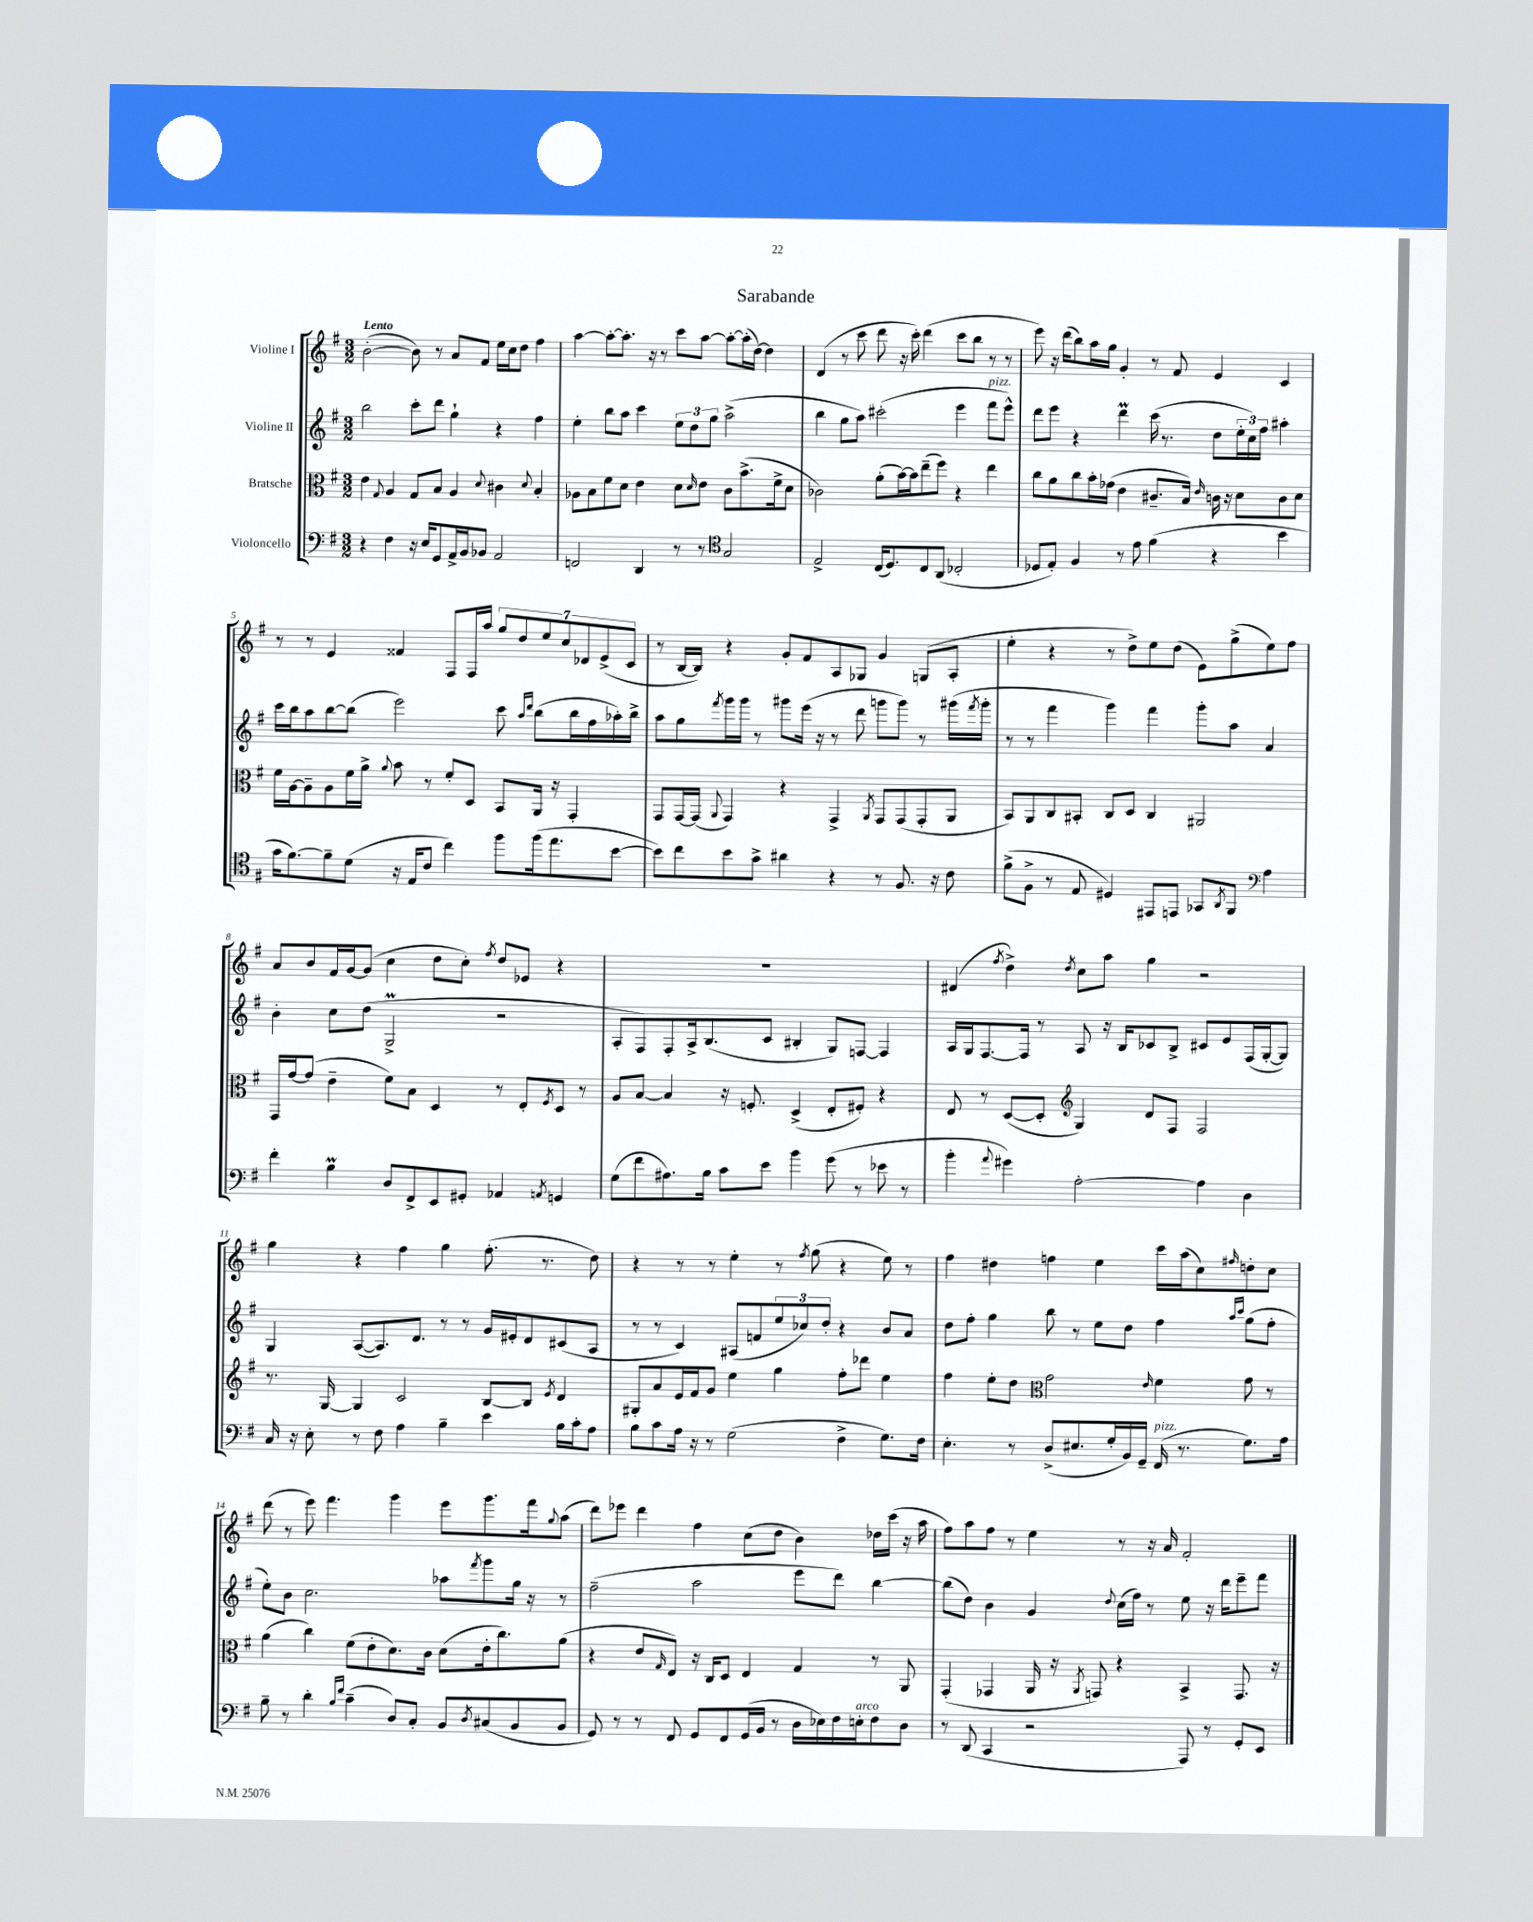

**kern	**kern	**kern	**kern
*part4	*part3	*part2	*part1
*staff4	*staff3	*staff2	*staff1
*I"Violoncello	*I"Bratsche	*I"Violine II	*I"Violine I
*clefF4	*clefC3	*clefG2	*clefG2
*k[f#]	*k[f#]	*k[f#]	*k[f#]
*M3/2	*M3/2	*M3/2	*M3/2
=1	=1	=1	=1
!	!	!	!LO:TX:a:B:t=Lento
4r	4e\	2bb\	([2b'\
.	8qqG/	.	.
4F#\	4A/	.	.
16r	8G/L	8ccc'\L	8b\])
16E/KL	.	.	.
8GG/	8B/J	8ddd\J	8r
16AA^/L	4A/	4gg`\	8a/L
16BB/J	.	.	.
8BB-X/J	.	.	8f#/J
.	8qqd/	.	.
2AA/	4c#X\	4r	16ee\LL
.	.	.	16cc\J
.	.	.	8dd\J
.	8qqd/	.	.
.	4B'/	4ff#\	4ff#\
=2	=2	=2	=2
2FFn/	8A-X\L	4ee'\	[4aa\
.	8B\	.	.
.	8f#\	8bb\L	8aa'\L_
.	8d\J	8aa\J	8.aa'\J]
4DD/	4e\	4ccc\	.
.	.	.	16r
.	.	.	8r
8r	8d\L	12ee\L	8ccc\L
.	.	12dd\	.
.	16qqd/	.	.
8r	8e\J	.	[8aa\J
.	.	12gg\J	.
*clefC4	*	*	*
2G/	8c\L	(2aa^\	8aa'\L_
.	(8.b^\	.	(16aa'\L]
.	.	.	[16dd\JJ)
.	.	.	4dd\]
.	16f#^\k	.	.
.	8d\J	.	.
=3	=3	=3	=3
2E^/	2c-X\)	4bb\	(4d/
.	.	8gg\L	8r
.	.	8aa\J)	8ccc\
(16C/KL	(8a'\L	(2ccc#X'\	8ddd\
8.D/)	.	.	.
.	[16b\L)	.	16r
.	16b\J]	.	16ccc'\)
8C/	(8ee~\	.	(4ddd\
(8AA/J	8ff#\J)	.	.
2C-X'/	4r	4eee\	8ccc\L
.	.	.	8bb\J
!	!	!LO:TX:a:i:t=pizz.	!
.	4ee\	8fff#\L	8r
.	.	8eee^^\J)	8r
=4	=4	=4	=4
8D-X/L	8cc\L	8ddd\L	8eee\)
8E'/J)	8a\	8eee\J	16r
.	.	.	(16ddd\KL
4F#/	8cc\	4r	8bb\)
.	16b'\L	.	16aa\L
.	(16g-X\JJ	.	16gg\JJ
8r	4e\	4dddM\	4g'/
8e\	.	.	.
(4f#\	8.c#X~/L	(16ccc\	8r
.	.	8.r	.
.	.	.	8f#/
.	16B/Jk)	.	.
.	16qqe/	.	.
4r	16cn\	8dd\L	4e/
.	16r	.	.
.	8d\L	24ee'\L	.
.	.	24cc\)	.
.	.	24ff#\JJ	.
4b\	8c\	4aa#X'\	4c/
.	8d\J	.	.
!!LO:LB:g=z
=5	=5	=5	=5
16g\KL	16f#\LL	16ccc\LL	8r
[8.f#\)	[16A\J	16bb\J	.
.	8A~\]	8aa\	8r
8f#~\]	8A\	[8bb\	4e/
(8d\J	16f#\L	(8bb\J]	.
.	16a^\JJ	.	.
.	8qqa/	.	.
16r	8b\	2eee\)	4f##X/
16E/KL	.	.	.
8c/J	8r	.	.
4cc\)	8f#'/L	.	8F#/L
.	8D/J	.	16F#/L
.	.	.	16aa/JJ
8ff#\L	8BB/L	8ccc\	14gg/L
.	.	.	14dd/
.	.	16qqaa/LL	.
.	.	16qqddd/JJ	.
(16ff#\k	16AA/Jk	(8bb\L	.
.	.	.	14ee/
8.ee\	16r	.	.
.	.	.	14cc/
.	4GG'/	16bb\L	.
.	.	.	14d-X/
.	.	16ff#\	.
.	.	.	(14e^/
[8b\J	.	16aa-X'\)	.
.	.	.	14c/J
.	.	16bb^\JJ	.
=6	=6	=6	=6
8b\L])	8GG/L	8aa\L	8r
8cc\	[16GG/L	8gg\	[16B/LL
.	(16GG/JJ]	.	16B/JJ])
.	8qqAA/	8qfff#/	.
8b\	4GG/)	16ggg\L	4r
.	.	16ggg\JJ	.
8g^\J	.	8r	.
4a#X\	4r	8ggg#X\L	8g'/L
.	.	(16eee\Jk	8f#/
.	.	16r	.
4r	4GG^/	8r	8A/
.	.	8ddd\	8G-X/J
.	8qAA/	.	.
8r	8GG/L	8gggn\L	4g/
8.F#/	(8GG/	8ggg\J)	.
.	8GG'/	8r	(8Gn/L
16r	.	.	.
8c\	8AA/J	(16ggg#X\LL	8A'/J
.	.	8qfff#/	.
.	.	16ggg#'\JJ	.
=7	=7	=7	=7
(8f#^\L	8BB/L)	8r	4ee'\
8F#^\J	8AA/	8r	.
8r	8C/	4fff#\	4r
8E/	8BB#X'/J	.	.
4D#X/)	8C/L	4ggg\)	8r
.	8D/J	.	8dd^\L)
8EE#X/L	4C/	4fff#\	8ee\
8EEn/J	.	.	(8dd\J
8GG-X/L	2AA#X/	8ggg'\L	8e\L)
8qAA/	.	.	.
8FF#/J	.	8aa\J	(8gg^\
*clefF4	*	*	*
4A\	.	4a/	8ee\)
.	.	.	8ff#\J
!!LO:LB:g=z
=8	=8	=8	=8
4f#'\	16GG/LL	4b'\	8a/L
.	[16g/J	.	.
.	(8g/J]	.	8b/
4Bm\	4e~\	8cc\L	16f#/L
.	.	.	[16g/J
.	.	(8dd\J	(8g/J]
8D/L	8f#\L)	2GM^/	4cc\
8FF#^/	8B\J	.	.
8EE/	4D/	.	8dd\L
8GG#X'/J	.	.	8cc'\J)
.	.	.	8qff#/
4AA-X/	8r	2r	8dd/L
.	8E'/L	.	8e-X/J
8qAAn/	8qF#/	.	.
4GGn/	8D/J	.	4r
.	8r	.	.
=9	=9	=9	=9
(8G\L	8A/L	8A'/L	1.r
8f#\	[8B/J	8F#/)	.
8.A#X\)	4B/]	8F#'/	.
.	.	16A^/k	.
16B\Jk	.	(8.B/	.
8c\L	16r	.	.
.	8.Fn'/	.	.
8e\J	.	8c/J	.
4b\	(4D^/	4B#X'/	.
(8g\	8E'/L	8G/L)	.
8r	8F#X'/J)	[8Fn/J	.
8e-X\	4r	4F/]	.
8r	.	.	.
=10	=10	=10	=10
4b'\	8E/	16A/LL	(4d#X/
.	.	16G/J	.
.	8r	[8.F#/	.
8qqa/	.	.	8qff#/
4g#X\)	([8D/L	.	4dd^\)
.	.	16F#/Jk]	.
.	8D'/J]	8r	.
*	*clefG2	*	*
.	.	.	8qdd/
[2A'\	4G/)	8A/	8cc\L
.	.	16r	8aa\J
.	.	16B/KL	.
.	8d/L	8c-X/	4gg\
.	8F#/J	8B^/J	.
4A\]	2F#/	8c#X/L	2r
.	.	8e/	.
4D\	.	(16F#/L	.
.	.	[16G'/J	.
.	.	8G/J])	.
!!LO:LB:g=z
=11	=11	=11	=11
16C/	8.r	4G/	4gg\
16r	.	.	.
8E'\	.	.	.
.	[16G/	.	.
8r	4G/]	([8A/L	4r
8F#\	.	8.A/])	.
4A\	2c/	.	4ff#\
.	.	8.d/J	.
4B~\	.	8r	4gg\
.	.	8r	.
4e\	[8B/L	16g/LL	(8.ff#'\
.	.	16e#X'/J	.
.	8B/J]	8d/	.
.	.	.	8.r
.	8qe/	.	.
16B\LL	4d/	(8c#X/	.
16c'\J	.	.	.
8A\J	.	8A/J	8dd\)
=12	=12	=12	=12
8B\L	8G#X'/L	8r	4r
8c\	8a/	8r	.
16A\Jk	16e/L	4c/)	8r
16r	16f#/J	.	.
8r	8g/J	.	8r
(2G\	4ee\	(8A#X/L	4ee'\
.	.	8fn/	.
.	4gg\	12ee/	8r
.	.	12cc-X/)	.
.	.	.	8qff#/
.	.	.	(8gg\
.	.	12dd'/J	.
4F#^\	8ff#'\L	4r	4r
.	8ddd-X\J	.	.
8.G\L)	4ee\	8b/L	8ee\)
.	.	8a/J	8r
16F#\Jk	.	.	.
=13	=13	=13	=13
4.E'\	4ff#\	8dd\L	4ff#\
.	.	8ff#'\J	.
.	8ee'\L	4gg\	4dd#X\
8r	8dd\J	.	.
*	*clefC3	*	*
(8D^/L	2g\	8bb\	4ffn\
8.E#X/	.	8r	.
.	.	8ee\L	4ee\
16G'/L	.	.	.
16BB/)	.	8dd\J	.
16GG~/JJ	.	.	.
.	16qqe/	.	.
!LO:TX:a:i:t=pizz.	!	!	!
(16FF#/	4f#\	4ff#\	16ccc\LL
8.r	.	.	(16aa\J
.	.	.	8cc\)
.	.	16qqaa/LL	.
.	.	16qqccc/JJ	16qqff#X/
8.G\L)	8g\	(8gg\L	8ddn'\
.	8r	8ff#'\J	8cc\J
16A\Jk	.	.	.
!!LO:LB:g=z
=14	=14	=14	=14
8B~\	(4a\	8ee'\L)	(8ddd\
8r	.	8b\J	8r
4d'\	4cc\)	2.cc\	8eee\)
.	.	.	4.fff#\
16qqB/LL	.	.	.
16qqf#/JJ	.	.	.
(4c~\	(8f#\L	.	.
.	8e'\	.	.
8D/L)	8.d\)	.	4ggg\
8C'/J	.	.	.
.	16c\Jk	.	.
8BB/L	(8d\L	8aa-X\L	8eee\L
8qD/	.	8qfff#/	.
(8C#X/	16e'\k	8ggg\	8.ggg\
.	8.cc\)	.	.
8BB/	.	16gg\Jk	.
.	.	16r	16fff#\k
.	.	.	8qqgg/
8BB/J	(8a\J	8r	(8aa\J
=15	=15	=15	=15
8GG/)	4r	(2ff#~\	8ddd\L)
8r	.	.	8eee-X\J
8r	8e/L	.	4ddd\
.	16qqG/	.	.
8FF#/	8E/J)	.	.
8GG/L	16r	2aa\	4ff#\
.	16C/KL	.	.
8FF#/	8D/J	.	.
(16GG/L	4E/	.	(8cc\L
16BB/JJ	.	.	.
8r	.	.	8dd\J
16D\LL	4G/	8eee\L	4b\)
16E-X\)	.	.	.
16F#\	.	8ddd\J)	.
!LO:TX:a:i:t=arco	!	!	!
16En'\J	.	.	.
8F#\	8r	[4bb\	16dd-X\LL
.	.	.	(16ccc\JJ
8D\J	8AA/	.	16r
.	.	.	16aa\
=16	=16	=16	=16
8r	(4GG'/	(8bb\L]	8ff#\L)
(8DD/	.	8dd\J)	8aa\
4CC/	4GG-X/	4b\	8ff#\J
.	.	.	8r
2r	16AA/	4g/	4ee\
.	16r	.	.
.	8qAA/	.	.
.	8GGn/)	.	.
.	.	8qqdd/	.
.	4r	(16cc\LL	8r
.	.	16ff#\JJ)	.
.	.	8r	16r
.	.	.	16a/
8AAA/)	4BB^/	8ee\	2f#'/
8r	.	16r	.
.	.	16ddd\KL	.
8GG'/L	8.GG/	8eee~\	.
8EE/J	.	8fff#\J	.
.	16r	.	.
==	==	==	==
*-	*-	*-	*-
